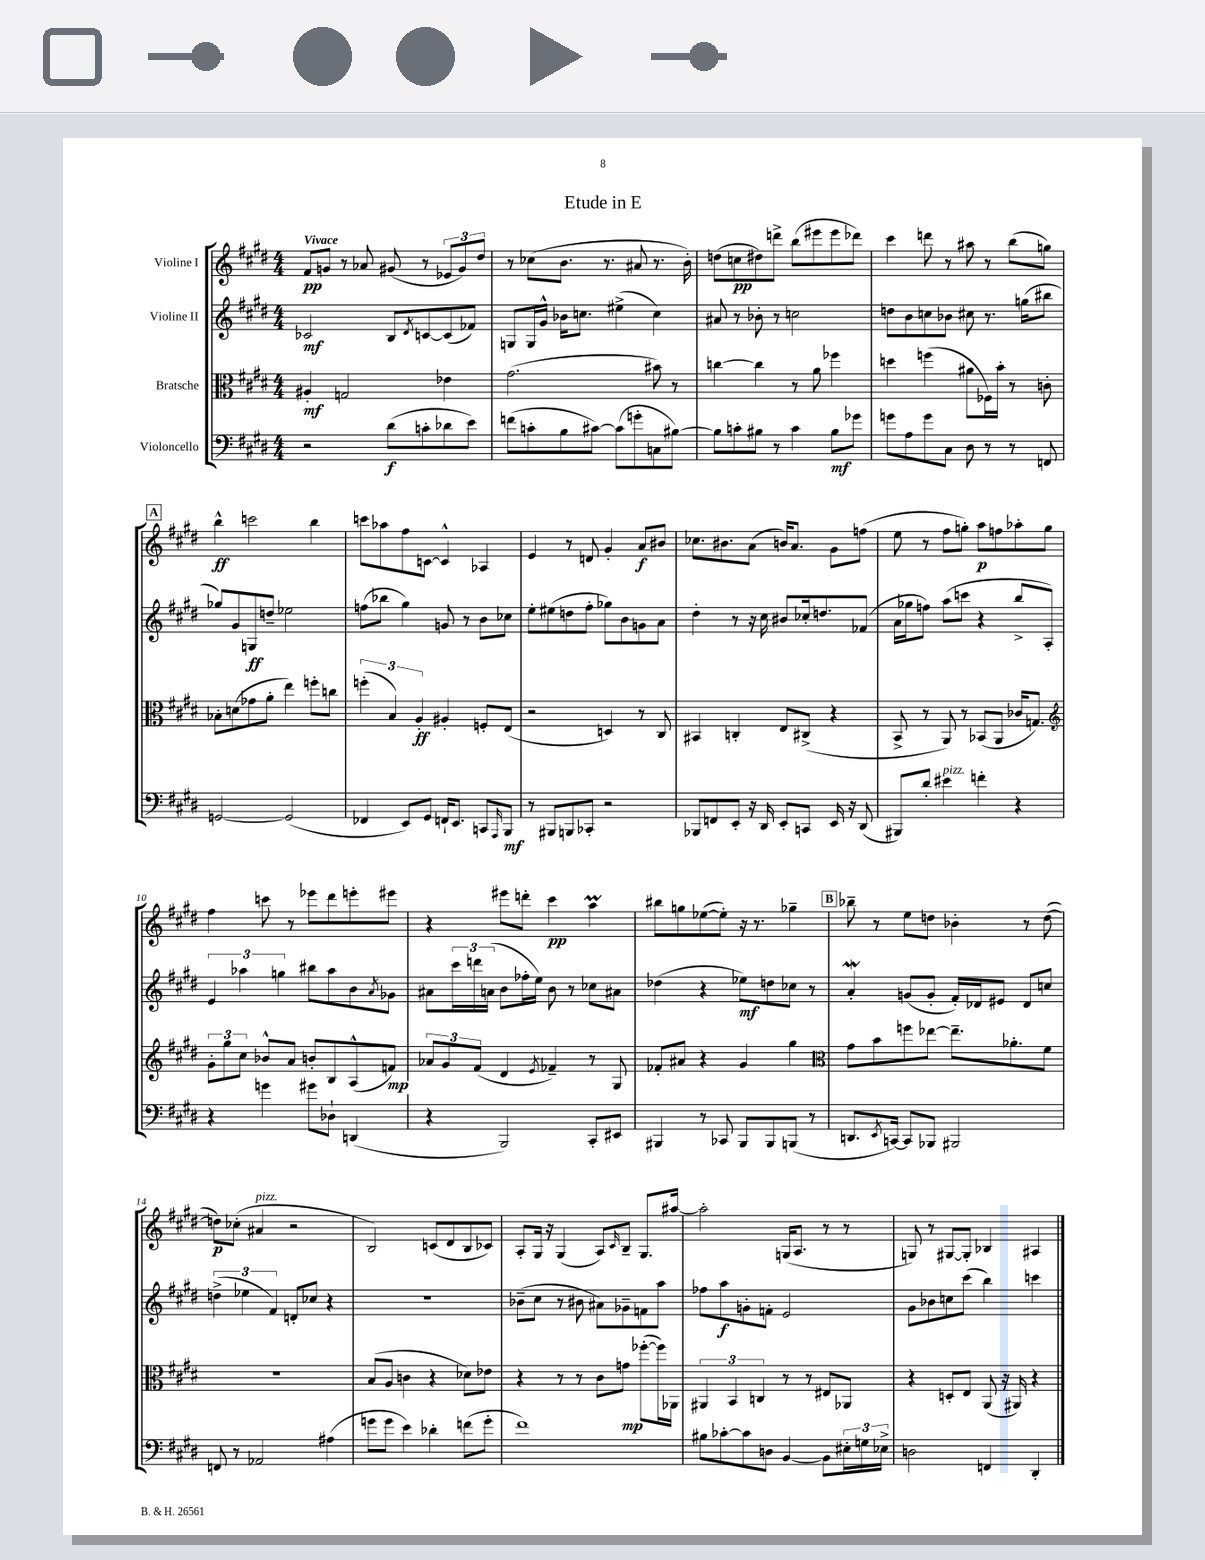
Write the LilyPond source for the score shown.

\header { title = "Etude in E" }
<<
\new StaffGroup <<
\new Staff = "s0" \with { instrumentName = "Violine I" } {
    \clef treble \key e \major \numericTimeSignature \time 4/4 \tempo "Vivace"
    fis'8\pp g'8 r8 aes'8 gis'8( r8 \tuplet 3/2 { ees'8 gis'8) dis''8 } |
    r8 ces''8( b'8. r8. ais'8 r8. b'16-.) |
    d''8( c''8\pp dis''8) d'''8-> b''8( eis'''8 eis'''8 des'''8) |
    cis'''4 d'''8 r8 ais''8 r8 b''8( g''8) |
    \mark \markup { \box "A" } b''4-^\ff c'''2 b''4 |
    c'''8 aes''8 fis''8 c'8~ c'4-^ aes4 |
    e'4 r8 d'8 gis'4-. a'8\f bis'8 |
    ces''8. bis'8. a'8( b'16) a'8. gis'8 f''8( |
    e''8 r8 fis''8 g''8-.) a''8\p f''8 aes''8-. g''8 |
    fis''4 c'''8 r8 ees'''8 dis'''8 e'''8-. eis'''8 |
    r4 eis'''8 d'''8-. cis'''4\pp a''4\prall |
    bis''8 g''8 ees''8~( ees''8-.) r16 r8. ges''4-- |
    \mark \markup { \box "B" } bes''8-- r8 e''8 d''8 bes'4-. r8 d''8~( |
    d''8\p) ces''8-.( ais'4^\markup { \italic "pizz." } r2 |
    b2) c'8( dis'8 b8 ces'8) |
    a8-. gis16 r16 gis4( a8) \grace { cis'16 } b8-- gis8. ais''16~ |
    ais''2-. g16( a8. r8 r8 |
    g8) r8 gis8~ gis8-. bes4 ais4 \bar "|." |
}
\new Staff = "s1" \with { instrumentName = "Violine II" } {
    \clef treble \key e \major \numericTimeSignature \time 4/4
    ces'2\mf b8 \acciaccatura { dis'8 } c'8~ c'8( fes'8) |
    g8 g16 gis'16-^ bes'16 c''8. eis''4->( c''4) |
    ais'8 r8 bes'8-. r8 c''2 |
    d''8 b'8 c''8 bes'8 cis''8 r8. g''16( bis''8 |
    \mark \markup { \box "A" } ges''8) gis'8 g8\ff d''8-- ees''2 |
    f''8( bes''8 gis''4) g'8 r8 b'8 ces''8 |
    e''8-. eis''8( d''8 fis''8-. ges''8) b'8 g'8 a'8 |
    dis''4-. r8 r16 cis''16 bis'8 ces''16-. d''8. fes'8( |
    a'16 ges''16 f''8) a''8( c'''8 r4 b''8-> a8-.) |
    \tuplet 3/2 { e'4 aes''4 g''4 } bis''8 aes''8 b'8 \acciaccatura { a'8 } ges'8 |
    ais'8 \tuplet 3/2 { cis'''16 d'''16 a'16( } b'8 fes''16-. e''16) b'8 r8 ces''8 ais'8 |
    des''4( r4 ees''8\mf) d''8 ces''8 r8 |
    \mark \markup { \box "B" } a'4-.\mordent g'8( g'8-. fis'16-.) des'16 eis'8 des'8 c''8 |
    \tuplet 3/2 { d''4->( ees''4 fis'4) } d'8-. ces''8 r4 |
    R1 |
    bes'8--( cis''8 r8 bis'8 ais'8) ges'8-- f'8 a''8 |
    fes''8 a''8\f g'8-. f'8-. e'2 |
    gis'8 bes'8 c''8 cis'''8( b''4) c'''4 \bar "|." |
}
\new Staff = "s2" \with { instrumentName = "Bratsche" } {
    \clef alto \key e \major \numericTimeSignature \time 4/4
    ais4-.\mf g2 ees'4 |
    gis'2.( bis'8) r8 |
    c''4~ c''4 r8 a'8 fes''4 |
    d''4 f''4( ais'8 fes16) b'16-. r8 c'8-. |
    \mark \markup { \box "A" } bes8-. d'8( ges'8 a'8-. e''4) f''8-. c''8 |
    \tuplet 3/2 { f''4-.( b4) a4-.\ff } ais4-. f8-. e8( |
    r2 d4) r8 cis8 |
    bis,4 c4-. e8 cis8->( r4 |
    b,8-> r8 a,8) r8 bes,8( a,8 ces'16 g8.) |
    \clef treble \tuplet 3/2 { gis'8-. gis''8 cis''8 } bes'8-^ a'8 b'8-. b8 a8-^( f'8\mp) |
    \tuplet 3/2 { aes'8 gis'8 fis'8( } dis'4 \acciaccatura { e'8 } fes'4--) r8 gis8 |
    fes'8-. ais'8 r4 gis'4 gis''4 |
    \mark \markup { \box "B" } \clef alto gis'8 b'8 f''8 ees''8~ ees''8.-- aes'8.-. fis'8 |
    R1 |
    b8( a8 c'4 r4 des'8) ees'8 |
    r4 r8 r8 cis'8 g'8\mp fes''8~-.( fes''16) aes,16 |
    \tuplet 3/2 { ais,4 b,4 c4 } r8 r8 eis8 aes,8 |
    r4 d8-. e8 a,8( r16 ais,16) r4 \bar "|." |
}
\new Staff = "s3" \with { instrumentName = "Violoncello" } {
    \clef bass \key e \major \numericTimeSignature \time 4/4
    r2 dis'8\f( c'8-. des'8 e'8) |
    f'8( c'8-. b8 cis'8~) cis'8( g'8-. c8 bis8~) |
    bis8 c'8-. bis8 r8 c'4 bis8\mf ges'8 |
    g'8 a8 g'8 cis8 dis8 r8 r8 f,8 |
    \mark \markup { \box "A" } g,2~ g,2( |
    fes,4 e,8) gis,8 f,16-! e,8. c,8 \grace { a,,16 } b,,8\mf |
    r8 bis,,8 b,,8 ces,8-. r2 |
    bes,,8 f,8 e,8-. r16 dis,16 e,8-. c,8 e,16 r16 dis,8( |
    bis,,8) dis'8-. eis'4^\markup { \italic "pizz." } f'4-. r4 |
    r4 g'4 gis'8 des8-! d,4( |
    r4 b,,2) cis,8-. eis,8 |
    bis,,4 r8 ces,8 bis,,8 bis,,8 b,,8( r8 |
    \mark \markup { \box "B" } d,8. \acciaccatura { e,8 } c,16~) c,8 bes,,8 bis,,2 |
    f,8 r8 aes,2 ais4( |
    g'8 g'8 e'4) des'4-. f'8( g'8-. |
    fis'1) |
    bis8 ces'8~-. ces'8 d8 b,4~ b,8 \tuplet 3/2 { eis16-. g16 ees16-> } |
    d2 f,4 dis,4-. \bar "|." |
}
>>
>>
